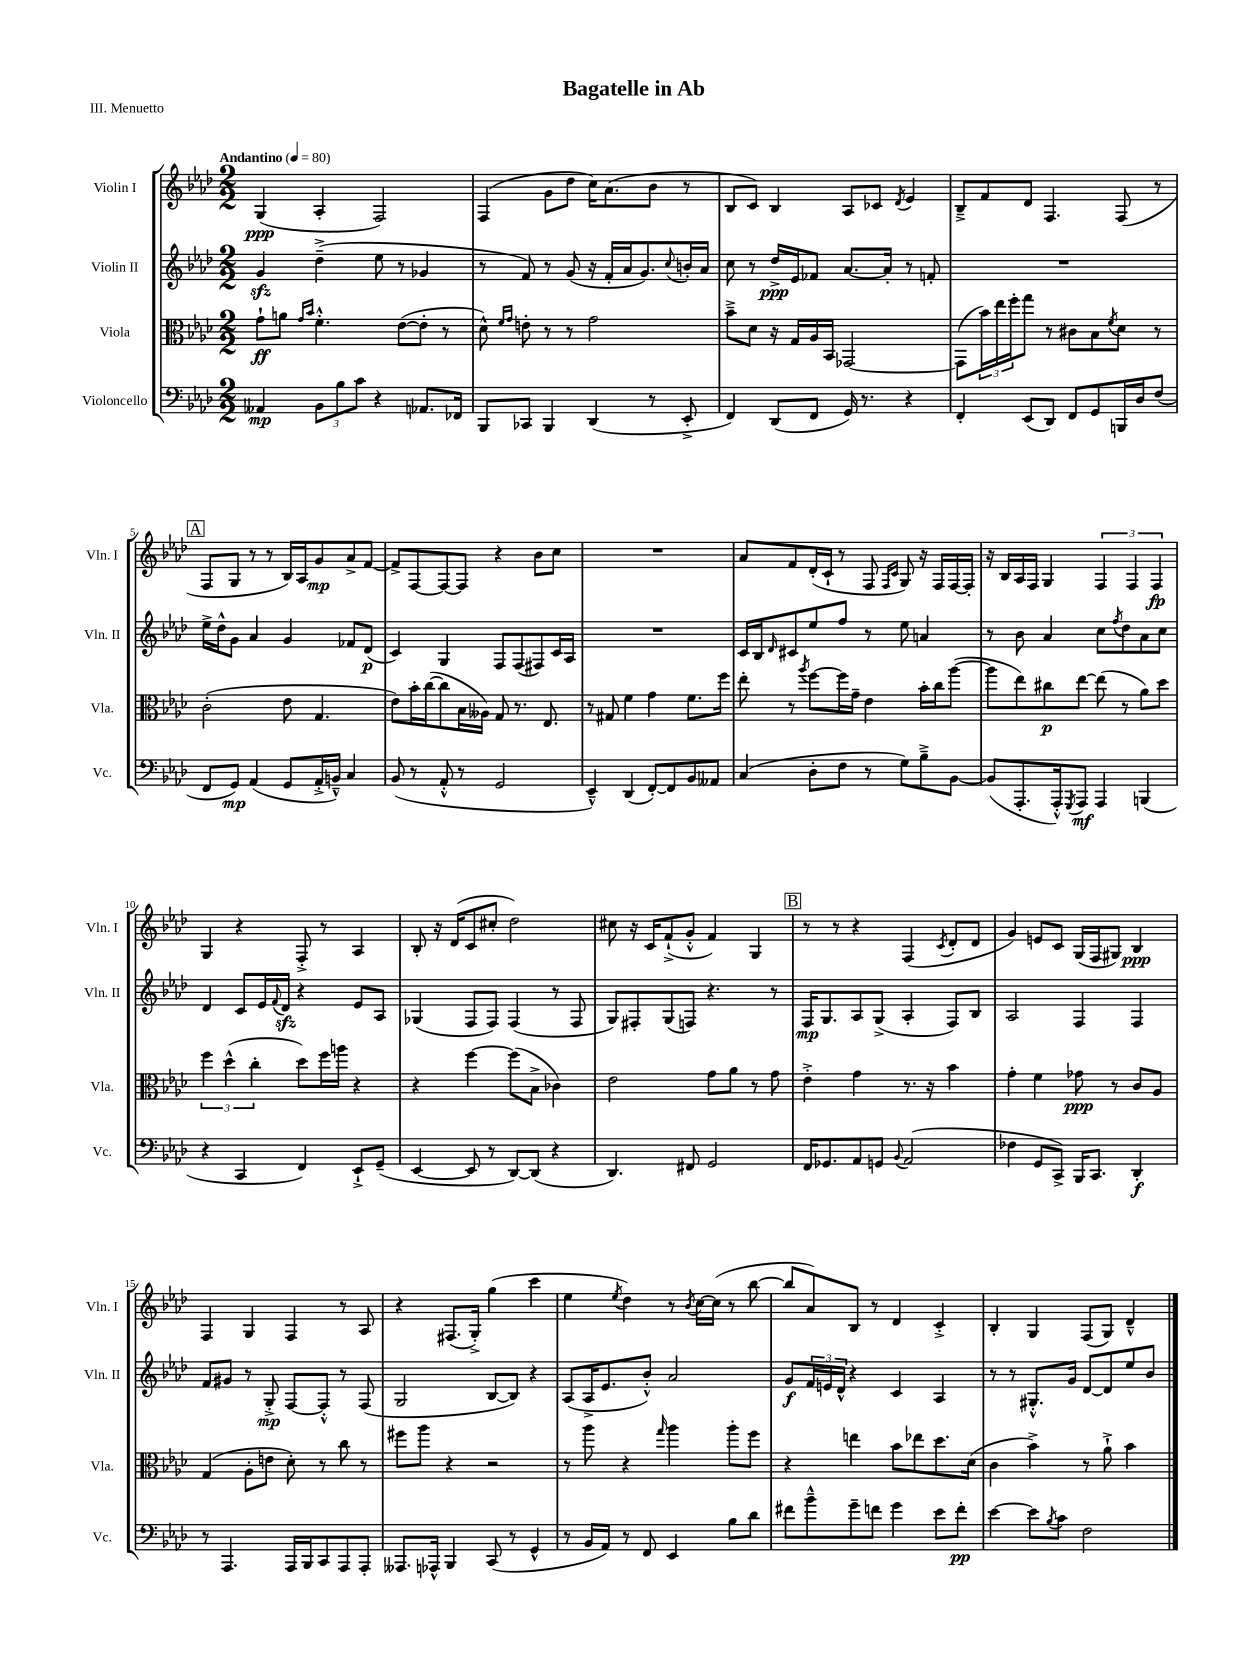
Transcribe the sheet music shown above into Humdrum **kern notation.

**kern	**kern	**kern	**kern
*staff4	*staff3	*staff2	*staff1
*clefF4	*clefC3	*clefG2	*clefG2
*k[b-e-a-d-]	*k[b-e-a-d-]	*k[b-e-a-d-]	*k[b-e-a-d-]
*M2/2	*M2/2	*M2/2	*M2/2
*MM80	*MM80	*MM80	*MM80
4AA--	8g`	4g	(4G
.	8a	.	.
.	16qqg	.	.
.	16qqb-	.	.
12BB-	4.f'^^	(4dd-~^	4A-'
12B-	.	.	.
12c	.	.	.
4r	.	8ee-	2F)
.	([8e-	8r	.
8.AA-	8e-']	4g-	.
.	8r	.	.
16FF-	.	.	.
=	=	=	=
8BBB-	8d-^^)	8r	(4F
.	16qqf	.	.
.	16qqg	.	.
8CC-	8e'	8f)	.
4BBB-	8r	8r	8g
.	8r	(8g	8dd-
(4DD-	2g	16r	16cc)
.	.	16f'	(8.a-
.	.	16a-	.
.	.	8.g)	.
8r	.	.	8b-
.	.	8qqcc	.
8EE-'^	.	16b'	8r
.	.	16a-	.
=	=	=	=
4FF)	8b-~^	8cc	8B-
.	8d-	8r	8c)
(8DD-	16r	16dd-^	4B-
.	16G	16e-	.
8FF	16A-	8f-	.
.	16BB-	.	.
16GG)	[2GG-	[8.a-	8A-
8.r	.	.	.
.	.	.	8c-
.	.	16a-']	.
.	.	.	8qd-
4r	.	8r	4e-
.	.	8f'	.
=	=	=	=
4FF'	(8GG-]	1r	8B-~^
.	24b-)	.	8f
.	24ee-	.	.
.	24ff'	.	.
(8EE-	8gg	.	8d-
8DD-)	8r	.	4.F
8FF	8c#	.	.
8GG	8B-	.	.
.	8qf	.	.
16BBB	8d-	.	(8F
16D-	.	.	.
(8F	8r	.	8r
=	=	=	=
8FF	(2c'	16ee-^	8F
.	.	16dd-^^	.
8GG)	.	8g	8G
(4AA-	.	4a-	8r
.	.	.	8r
8GG	8e-	4g	16B-)
.	.	.	16A-
16AA-'^	4.G	.	8g
16BB~^^)	.	.	.
4C	.	8f-	8a-^
.	.	(8d-	[8f
=	=	=	=
(8BB-	8e-)	4c)	8f^]
8r	16b-'	.	[8F
.	([16cc	.	.
8AA-'^^	8cc]	4G	8F_
8r	16B-	.	8F]
.	16A--)	.	.
2GG	8G	8F	4r
.	8.r	(8F	.
.	.	8F#)	8b-
.	8.E-	.	.
.	.	16c	8cc
.	.	16A-	.
=	=	=	=
4EE-~^^)	8r	1r	1r
.	8G#	.	.
(4DD-	4f	.	.
[8FF')	4g	.	.
8FF]	.	.	.
8BB-	8.f	.	.
8AA--	.	.	.
.	16ff	.	.
=	=	=	=
(4C	8ee-'	16c	8a-
.	.	16B-	.
.	.	16qqd-	.
.	8r	8c#	8f
.	8qaa-	.	.
8D-'	[8ff	8ee-	(16d-'
.	.	.	16c`
8F	16ff]	8ff	8r
.	16g~	.	.
8r	4e-	8r	8F
.	.	.	16qqF
.	.	.	16qqc
8G)	.	8ee-	8G)
8B-~^	16b-'	4a	16r
.	16cc	.	16F
[8BB-	([8aa-	.	[16F
.	.	.	16F']
=	=	=	=
(8BB-]	8aa-]	8r	16r
.	.	.	16B-
8.AAA-'	8ee-)	8b-	16A-
.	.	.	16F
.	8cc#	4a-	4G
16AAA-'^^)	.	.	.
8qGGG	.	.	.
8AAA-	[8ee-	.	.
4AAA-	(8ee-]	8cc	6F
.	.	8qff	.
.	8r	8dd-	.
.	.	.	6F
(4BBB	8a-)	8a-	.
.	.	.	6F
.	8dd-	8cc	.
=	=	=	=
4r	6ff	4d-	4G
.	(6dd-^^	.	.
4CC	.	8c	4r
.	6cc'	.	.
.	.	16e-	.
.	.	8qqf	.
.	.	16d-	.
4FF)	8dd-)	4r	8F'^
.	16ff	.	8r
.	16aa	.	.
8EE-`^	4r	8e-	4A-
(8GG~	.	8A-	.
=	=	=	=
[4EE-	4r	(4G-	8B-'
.	.	.	16r
.	.	.	(16d-
8EE-]	[4ff	8F	8c
8r	.	8F)	8cc#'
[8DD-)	(8ff]	(4F	2dd-)
(8DD-]	8B-^	.	.
4r	4c-)	8r	.
.	.	8F	.
=	=	=	=
4.DD-)	2e-	8G)	8cc#
.	.	8F#'	16r
.	.	.	16c
.	.	(8G	(8f`^
8FF#	.	8F)	8g'^^
2GG	8g	4.r	4f)
.	8a-	.	.
.	8r	.	4G
.	8g	8r	.
=	=	=	=
16FF	4e-'^	16F	8r
8.GG-	.	8.G	.
.	.	.	8r
8AA-	4g	8A-	4r
8GG	.	(8G^	.
8qqBB-	.	.	.
(2AA-	8.r	4A-'	(4F
.	16r	.	.
.	.	.	8qc
.	4b-	8F)	8d-'
.	.	8B-	8d-
=	=	=	=
4F-	4g'	2A-	4g)
8GG	4f	.	8e
8CC^)	.	.	8c
16BBB-	8g-	4F	(16G
8.CC	.	.	16F
.	8r	.	8G#)
4DD-'	8c	4F	4B-
.	8A-	.	.
=	=	=	=
8r	(4G	8f	4F
4.AAA-	.	8g#	.
.	8A-'	8r	4G
.	8e	8G'^	.
16AAA-	8d-')	[8F	4F
16BBB-	.	.	.
8CC	8r	8F'^^]	.
8AAA-	8cc	8r	8r
8AAA-'	8r	(8F	8A-
=	=	=	=
8.AAA--	8ff#	2G	4r
.	8aa-	.	.
16AAA-^^	.	.	.
4BBB-	4r	.	(8.F#
.	.	.	16G'^)
(8CC	2r	[8B-	(4gg
8r	.	8B-])	.
4GG^^	.	4r	4ccc
=	=	=	=
8r	8r	(8A-	4ee-
16BB-	8aa-	16A-^	.
16AA-)	.	8.e-	.
.	.	.	8qee-
8r	4r	.	4dd-)
8FF	.	8b-'^^)	.
.	16qqgg	.	.
4EE-	4aa-	2a-	8r
.	.	.	8qb-
.	.	.	[16cc
.	.	.	(16cc]
8B-	8aa-'	.	8r
8d-	8ff	.	[8bb-
=	=	=	=
8f#	4r	8g	8bb-]
8b-~^^	.	24f	8a-)
.	.	24e	.
.	.	24d-^^	.
8g~	4ee	4r	8B-
8f	.	.	8r
4g	8b-	4c	4d-
.	8ee-	.	.
8e-	8.dd-	4A-	4c'^
8f'	.	.	.
.	(16d-	.	.
=	=	=	=
[4e-	4c	8r	4B-'
.	.	8r	.
8e-]	4b-^)	8.G#'^^	4G
8qB-	.	.	.
8c	.	.	.
.	.	16g	.
2F	8r	[8d-	(8F
.	8a-`^	8d-]	8G)
.	4b-	8ee-	4d-~^^
.	.	8b-	.
==	==	==	==
*-	*-	*-	*-
